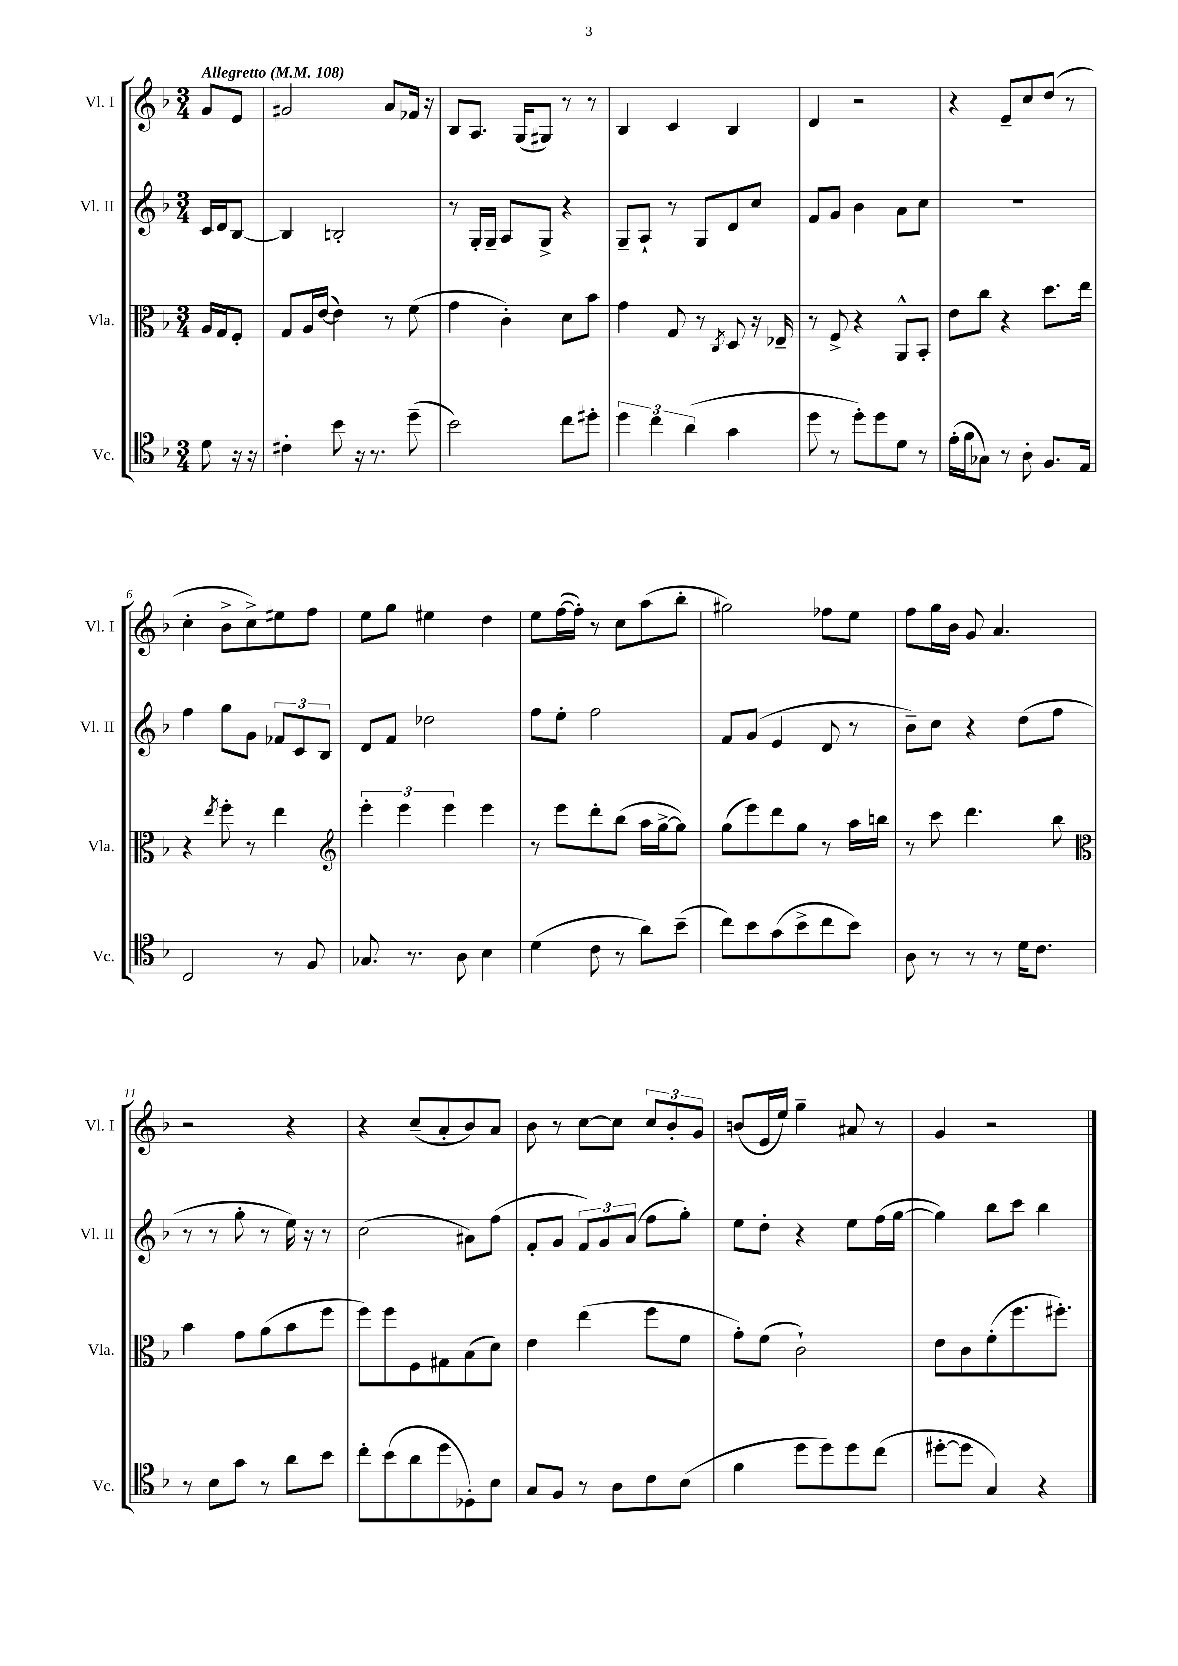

**kern	**kern	**kern	**kern
*staff4	*staff3	*staff2	*staff1
*clefC4	*clefC3	*clefG2	*clefG2
*k[b-]	*k[b-]	*k[b-]	*k[b-]
*M3/4	*M3/4	*M3/4	*M3/4
*MM108	*MM108	*MM108	*MM108
8d	16A	16c	8g
.	16G	16d	.
16r	8F'	[8B-	8e
16r	.	.	.
=	=	=	=
4c#'	8G	4B-]	2g#
.	16A	.	.
.	([16e	.	.
8b-	4e])	2B'	.
16r	.	.	.
8.r	.	.	.
.	8r	.	8a
(8dd~	(8f	.	16f-
.	.	.	16r
=	=	=	=
2b-)	4g	8r	8B-
.	.	16G'	8.A
.	.	16G~	.
.	4c')	8A	.
.	.	.	(16G
.	.	8G^	8G#)
8cc	8d	4r	8r
8dd#'	8b-	.	8r
=	=	=	=
6dd	4g	8G~	4B-
.	.	8A`	.
6cc	.	.	.
.	8G	8r	4c
(6a	.	.	.
.	8r	8G	.
.	8qC	.	.
4g	8D	8d	4B-
.	16r	8cc	.
.	16E-~	.	.
=	=	=	=
8dd	8r	8f	4d
8r	8F^	8g	.
8dd')	4r	4b-	2r
8dd	.	.	.
8d	8AA^^	8a	.
8r	8BB-'	8cc	.
=	=	=	=
(16e'	8e	2.r	4r
16f	.	.	.
8G-)	8cc	.	.
8r	4r	.	8e~
8A'	.	.	8cc
8.F	8.dd	.	(8dd
.	.	.	8r
16E	16ee	.	.
=	=	=	=
2C	4r	4ff	4cc'
.	8qee	.	.
.	8ff'	8gg	8b-^
.	8r	8g	8cc^)
8r	4ee	12f-	8ee#
.	.	12c	.
8F	.	.	8ff
.	.	12B-	.
=	=	=	=
*	*clefG2	*	*
8.G-	6eee'	8d	8ee
.	.	8f	8gg
.	6eee	.	.
8.r	.	.	.
.	.	2dd-	4ee#
.	6eee	.	.
8A	.	.	.
4B-	4eee	.	4dd
=	=	=	=
(4d	8r	8ff	8ee
.	8eee	8ee'	([16ff
.	.	.	16ff'])
8c	8ddd'	2ff	8r
8r	(8bb-	.	8cc
8a)	16aa	.	(8aa
.	[16gg^	.	.
(8b-~	8gg])	.	8bb-'
=	=	=	=
8cc)	(8gg	8f	2gg#)
8b-	8eee)	(8g	.
(8g	8ddd	4e	.
8b-^	8gg	.	.
8cc	8r	8d	8ff-
8b-)	16aa	8r	8ee
.	16bb	.	.
=	=	=	=
8A	8r	8b-~)	8ff
8r	8ccc	8cc	16gg
.	.	.	16b-
8r	4.ddd	4r	8g
8r	.	.	4.a
16d	.	(8dd	.
8.c	.	.	.
.	8bb-	8ff	.
=	=	=	=
*	*clefC3	*	*
8r	4b-	8r	2r
8B-	.	8r	.
8g	8g	8gg'	.
8r	(8a	8r	.
8a	8b-	16ee)	4r
.	.	16r	.
8b-	8ff	8r	.
=	=	=	=
8cc'	8ff)	(2cc	4r
(8b-	8ff	.	.
8a	8F	.	(8cc~
8dd	8G#	.	8a'
8D-')	(8B-	8a#)	8b-)
8B-	8d)	(8ff	8a
=	=	=	=
8G	4e	8f'	8b-
8F	.	8g	8r
8r	(4ee	12f)	[8cc
.	.	12g	.
8A	.	.	8cc]
.	.	(12a	.
8c	8ff	8ff	12cc
.	.	.	12b-'
(8B-	8f	8gg')	.
.	.	.	12g
=	=	=	=
4f	8g')	8ee	(8b
.	(8f	8dd'	16e
.	.	.	16ee)
8dd	2c`)	4r	4gg~
8dd)	.	.	.
8dd	.	8ee	8a#
(8cc	.	(16ff	8r
.	.	[16gg	.
=	=	=	=
[8dd#'	8e	4gg])	4g
8dd#]	8c	.	.
4G)	(8f'	8bb-	2r
.	8.ff	8ccc	.
4r	.	4bb-	.
.	8.ff#')	.	.
==	==	==	==
*-	*-	*-	*-
